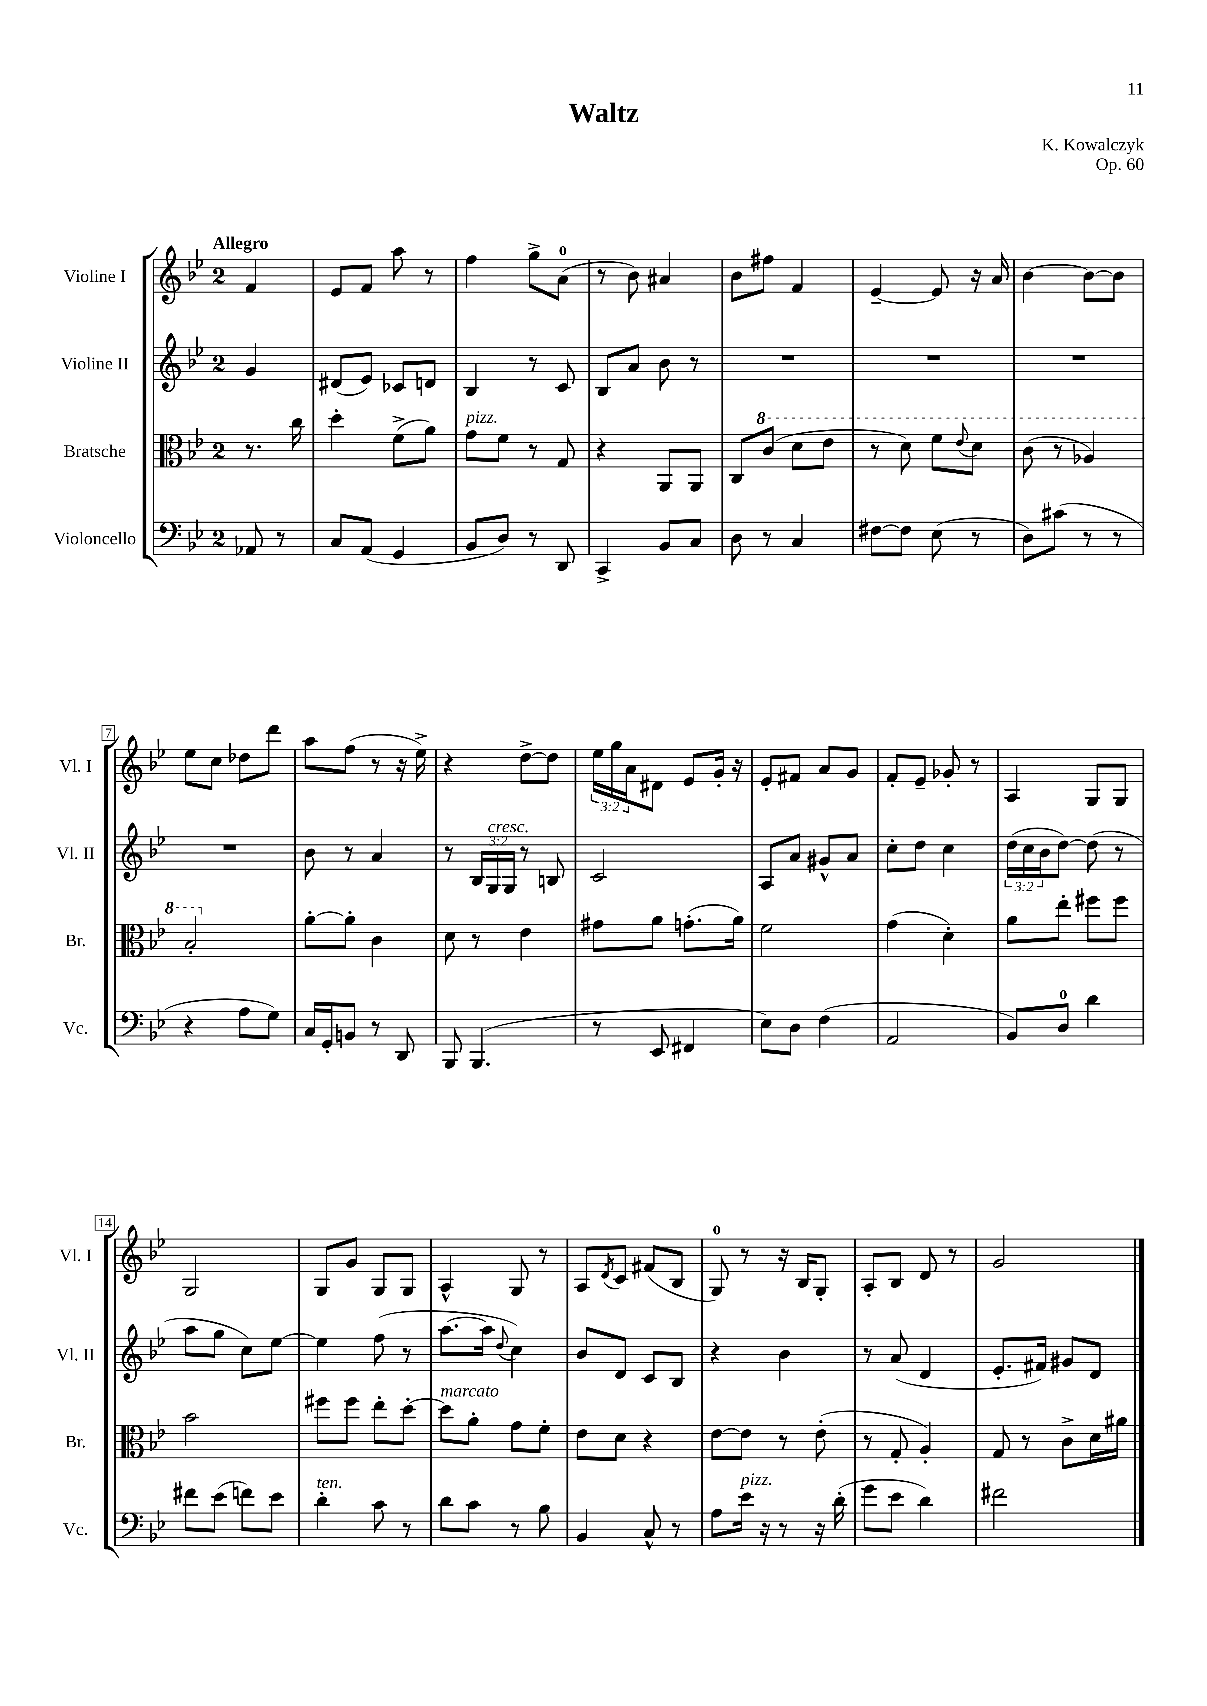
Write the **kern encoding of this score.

**kern	**kern	**kern	**kern
*staff4	*staff3	*staff2	*staff1
*clefF4	*clefC3	*clefG2	*clefG2
*k[b-e-]	*k[b-e-]	*k[b-e-]	*k[b-e-]
*M2/4	*M2/4	*M2/4	*M2/4
8AA-/	8.r	4g/	4f/
8r	.	.	.
.	16cc\	.	.
=	=	=	=
8C/L	4dd'\	(8d#/L	8e-/L
(8AA/J	.	8e-/J)	8f/J
4GG/	(8f^\L	8c-/L	8aa\
.	8a\J)	8d/J	8r
=	=	=	=
8BB-/L	8g\L	4B-/	4ff\
8D/J)	8f\J	.	.
8r	8r	8r	8gg^\L
8DD/	8G/	8c/	(8a\J
=	=	=	=
4CC^/	4r	8B-/L	8r
.	.	8a/J	8b-\)
8BB-/L	8AA/L	8b-\	4a#/
8C/J	8AA/J	8r	.
=	=	=	=
8D\	8C/L	2r	8b-\L
8r	(8cc/J	.	8ff#\J
4C/	8dd\L	.	4f/
.	8ee-\J	.	.
=	=	=	=
[8F#\L	8r	2r	[4e-~/
8F#\]J	8dd\)	.	.
(8E-\	8ff\L	.	8e-/]
.	8qqee-/	.	.
8r	8dd\J	.	16r
.	.	.	16a/
=	=	=	=
8D\L)	(8cc\	2r	[4b-\
(8c#\J	8r	.	.
8r	4a-/)	.	8b-\_L
8r	.	.	8b-\]J
=	=	=	=
4r	2b-'/	2r	8ee-\L
.	.	.	8cc\J
8A\L	.	.	8dd-\L
8G\J)	.	.	8ddd\J
=	=	=	=
16C/LL	[8a'\L	8b-\	8aa\L
16GG'/J	.	.	.
8BB/J	8a'\]J	8r	(8ff\J
8r	4c\	4a/	8r
8DD/	.	.	16r
.	.	.	16ee-^\)
=	=	=	=
8BBB-/	8d\	8r	4r
(4.BBB-/	8r	24B-/LL	.
.	.	24G/	.
.	.	24G/JJ	.
.	4e-\	8r	[8dd^\L
.	.	8B/	8dd\]J
=	=	=	=
8r	8g#\L	2c/	24ee-\LL
.	.	.	24gg\
.	.	.	24a\J
8EE-/	8a\J	.	8d#\J
4FF#/	(8.g'\L	.	8e-/L
.	.	.	16g'/Jk
.	16a\Jk)	.	16r
=	=	=	=
8E-\L)	2f\	8A/L	8e-'/L
8D\J	.	8a/J	8f#/J
(4F\	.	8g#^^/L	8a/L
.	.	8a/J	8g/J
=	=	=	=
2AA/	(4g\	8cc'\L	8f'/L
.	.	8dd\J	8e-~/J
.	4d'\)	4cc\	8g-'/
.	.	.	8r
=	=	=	=
8BB-/L)	8a\L	(24dd\LL	4A/
.	.	24cc\	.
.	.	24b-\J	.
8D/J	8ee-'\J	[8dd\J)	.
4d\	8ff#\L	(8dd\]	8G/L
.	8ff#\J	8r	8G/J
=	=	=	=
8f#\L	2b-\	8aa\L	2G/
(8e-\J	.	8gg\J	.
8f\L)	.	8cc\L)	.
8e-\J	.	[8ee-\J	.
=	=	=	=
4d'\	8ff#\L	4ee-\]	8G/L
.	8ff#\J	.	8g/J
8c\	8ee-'\L	(8ff\	8G/L
8r	[8dd'\J	8r	8G/J
=	=	=	=
8d\L	8dd\]L	[8.aa\L	4A^^/
8c\J	8a'\J	.	.
.	.	16aa\]Jk	.
.	.	8qqdd/	.
8r	8g\L	4cc\)	8G/
8B-\	8f'\J	.	8r
=	=	=	=
4BB-/	8e-\L	8b-/L	8A/L
.	.	.	8qd/
.	8d\J	8d/J	8c/J
8C^^/	4r	8c/L	(8f#/L
8r	.	8B-/J	8B-/J
=	=	=	=
8A\L	[8e-\L	4r	8G/)
16e-\Jk	8e-\]J	.	8r
16r	.	.	.
8r	8r	4b-\	16r
.	.	.	16B-/LK
16r	(8e-'\	.	8G'/J
(16d'\	.	.	.
=	=	=	=
8g\L	8r	8r	8A'/L
8e-\J	8G'/	(8a/	8B-/J
4d\)	4A'/)	4d/	8d/
.	.	.	8r
=	=	=	=
2f#\	8G/	8.e-'/L	2g/
.	8r	.	.
.	.	16f#/Jk)	.
.	8c^\L	8g#/L	.
.	16d\L	8d/J	.
.	16a#\JJ	.	.
==	==	==	==
*-	*-	*-	*-
